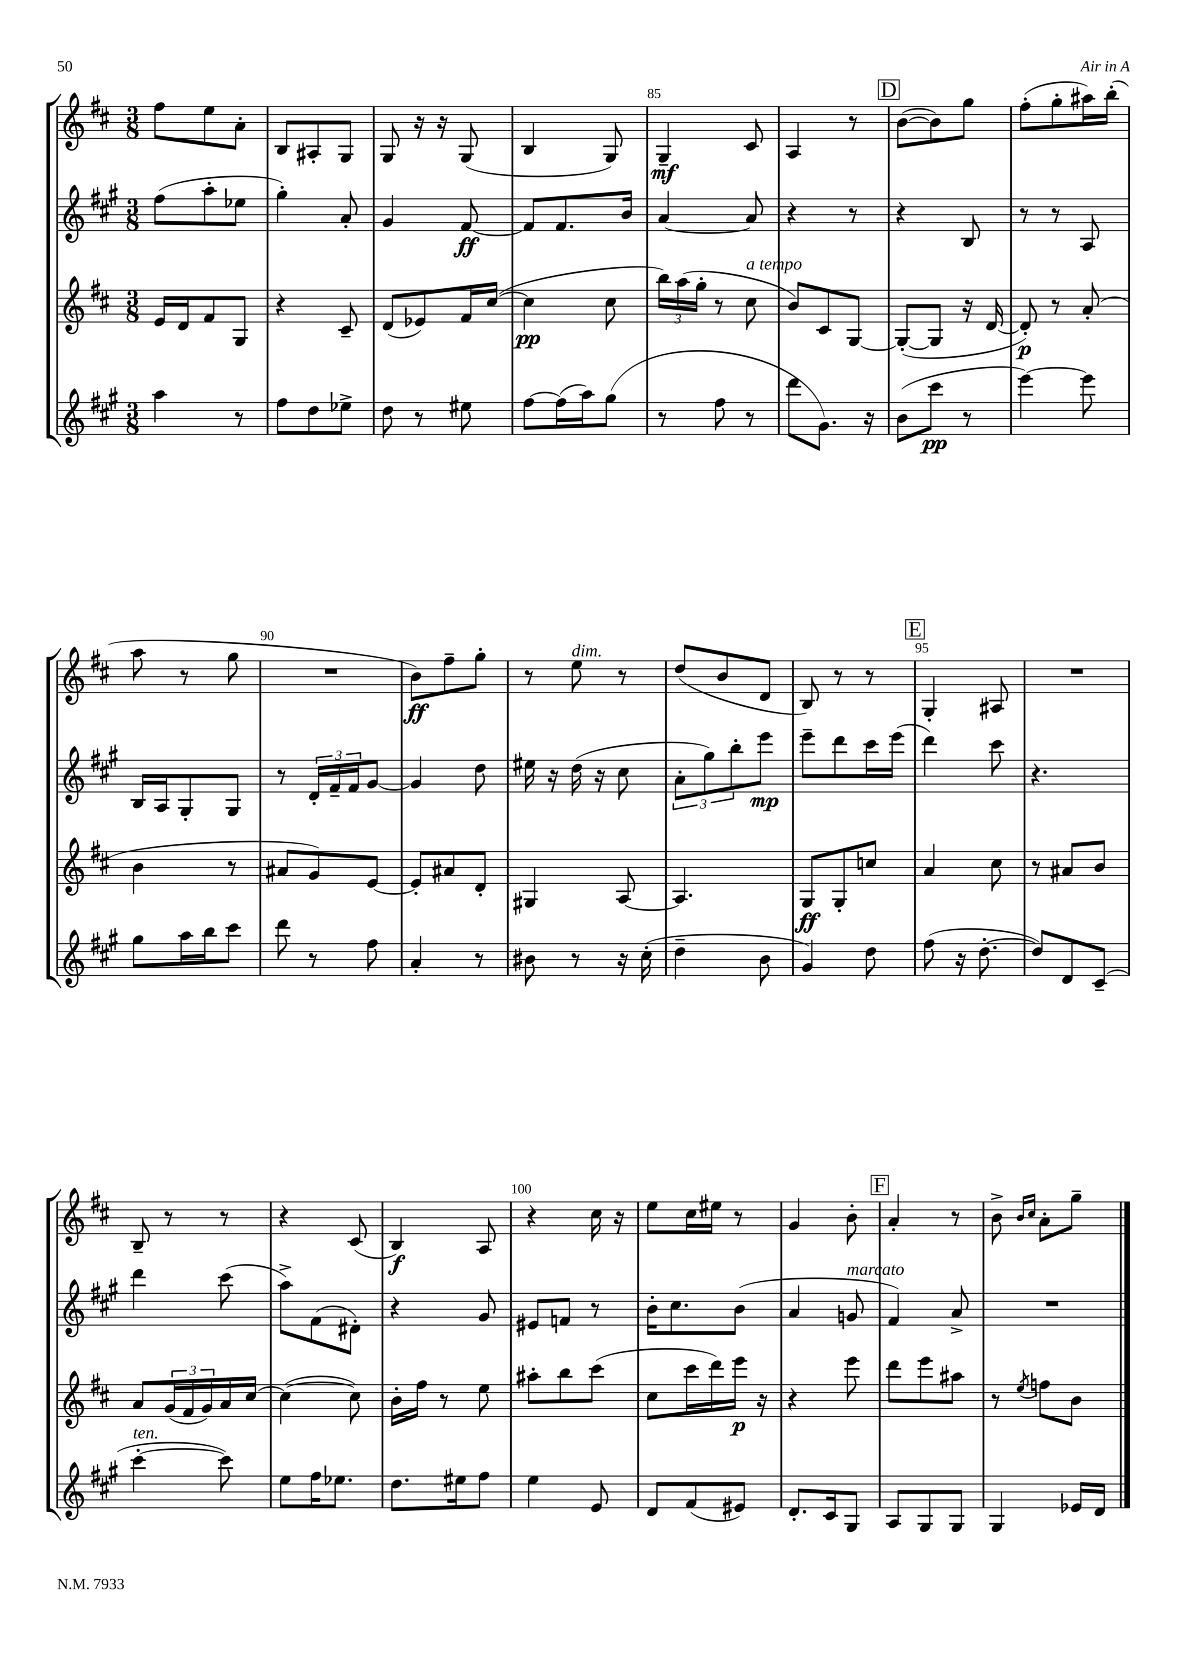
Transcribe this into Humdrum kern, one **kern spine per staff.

**kern	**dynam	**kern	**dynam	**kern	**dynam	**kern	**dynam
*part4	*part4	*part3	*part3	*part2	*part2	*part1	*part1
*staff4	*staff4	*staff3	*staff3	*staff2	*staff2	*staff1	*staff1
*clefG2	*	*clefG2	*	*clefG2	*	*clefG2	*
*k[f#c#g#]	*	*k[f#c#]	*	*k[f#c#g#]	*	*k[f#c#]	*
*M3/8	*	*M3/8	*	*M3/8	*	*M3/8	*
=81	=81	=81	=81	=81	=81	=81	=81
4aa\	.	16e/LL	.	(8ff#\L	.	8ff#\L	.
.	.	16d/J	.	.	.	.	.
.	.	8f#/	.	8aa'\	.	8ee\	.
8r	.	8G/J	.	8ee-X\J	.	8a'\J	.
=82	=82	=82	=82	=82	=82	=82	=82
8ff#\L	.	4r	.	4gg#'\)	.	8B/L	.
8dd\	.	.	.	.	.	8A#X'/	.
8ee-X^\J	.	8c#~/	.	8a'/	.	8G/J	.
=83	=83	=83	=83	=83	=83	=83	=83
8dd\	.	(8d/L	.	4g#/	.	8G/	.
8r	.	8e-X/)	.	.	.	16r	.
.	.	.	.	.	.	16r	.
8ee#X\	.	16f#/L	.	[8f#/	ff	(8G/	.
.	.	([16cc#/JJ	.	.	.	.	.
=84	=84	=84	=84	=84	=84	=84	=84
[8ff#\L	.	4cc#\]	pp	8f#/L]	.	4B/	.
(16ff#\L]	.	.	.	8.f#/	.	.	.
16aa\J)	.	.	.	.	.	.	.
(8gg#\J	.	8cc#\	.	.	.	8G/)	.
.	.	.	.	16b/Jk	.	.	.
=85	=85	=85	=85	=85	=85	=85	=85
8r	.	24bb\LL)	.	[4a/	.	4G~/	mf
.	.	(24aa\	.	.	.	.	.
.	.	24gg'\JJ	.	.	.	.	.
8ff#\	.	8r	.	.	.	.	.
!	!	!LO:TX:a:i:t=a tempo	!	!	!	!	!
8r	.	8cc#\	.	8a/]	.	8c#/	.
=86	=86	=86	=86	=86	=86	=86	=86
8ddd\L	.	8b/L)	.	4r	.	4A/	.
8.g#\J)	.	8c#/	.	.	.	.	.
.	.	[8G/J	.	8r	.	8r	.
16r	.	.	.	.	.	.	.
!!LO:REH:place=s1:t=D
=87	=87	=87	=87	=87	=87	=87	=87
(8b\L	.	(8G'/L_	.	4r	.	([8b\L	.
8ccc#\J	pp	8G/J]	.	.	.	8b\])	.
8r	.	16r	.	8B/	.	8gg\J	.
.	.	[16d/	.	.	.	.	.
=88	=88	=88	=88	=88	=88	=88	=88
[4eee\)	.	8d'/])	p	8r	.	(8ff#'\L	.
.	.	8r	.	8r	.	8gg'\	.
8eee\]	.	(8a'/	.	8A/	.	16aa#X\L)	.
.	.	.	.	.	.	(16bb'\JJ	.
!!LO:LB:g=z
=89	=89	=89	=89	=89	=89	=89	=89
8gg#\L	.	4b\	.	16B/LL	.	8aa\	.
.	.	.	.	16A/J	.	.	.
16aa\L	.	.	.	8G#'/	.	8r	.
16bb\J	.	.	.	.	.	.	.
8ccc#\J	.	8r	.	8G#/J	.	8gg\	.
=90	=90	=90	=90	=90	=90	=90	=90
8ddd\	.	8a#X/L	.	8r	.	4.r	.
8r	.	8g/)	.	24d'/LL	.	.	.
.	.	.	.	24f#~/	.	.	.
.	.	.	.	24f#/J	.	.	.
8ff#\	.	[8e/J	.	[8g#/J	.	.	.
=91	=91	=91	=91	=91	=91	=91	=91
4a'/	.	8e'/L]	.	4g#/]	.	8b\L)	ff
.	.	8a#X/	.	.	.	8ff#~\	.
8r	.	8d'/J	.	8dd\	.	8gg'\J	.
=92	=92	=92	=92	=92	=92	=92	=92
8b#X\	.	4G#X/	.	16ee#X\	.	8r	.
.	.	.	.	16r	.	.	.
!	!	!	!	!	!	!LO:TX:a:i:t=dim.	!
8r	.	.	.	(16dd\	.	8ee\	.
.	.	.	.	16r	.	.	.
16r	.	[8A/	.	8cc#\	.	8r	.
(16cc#'\	.	.	.	.	.	.	.
=93	=93	=93	=93	=93	=93	=93	=93
4dd~\	.	4.A/]	.	12a'\L	.	(8dd/L	.
.	.	.	.	12gg#\)	.	.	.
.	.	.	.	.	.	8b/	.
.	.	.	.	12bb'\	.	.	.
8b\	.	.	.	8eee\J	mp	8d/J	.
=94	=94	=94	=94	=94	=94	=94	=94
4g#/)	.	8G/L	ff	8eee~\L	.	8B/)	.
.	.	8G'/	.	8ddd\	.	8r	.
8dd\	.	8ccn/J	.	16ccc#\L	.	8r	.
.	.	.	.	(16eee\JJ	.	.	.
!!LO:REH:place=s1:t=E
=95	=95	=95	=95	=95	=95	=95	=95
(8ff#\	.	4a/	.	4ddd\)	.	4G'/	.
16r	.	.	.	.	.	.	.
[8.dd'\	.	.	.	.	.	.	.
.	.	8cc#\	.	8ccc#\	.	8A#X/	.
=96	=96	=96	=96	=96	=96	=96	=96
8dd/L])	.	8r	.	4.r	.	4.r	.
8d/	.	8a#X/L	.	.	.	.	.
(8c#~/J	.	8b/J	.	.	.	.	.
!!LO:LB:g=z
=97	=97	=97	=97	=97	=97	=97	=97
!LO:TX:a:i:t=ten.	!	!	!	!	!	!	!
[4ccc#'\	.	8a/L	.	4ddd\	.	8B~/	.
.	.	(24g/L	.	.	.	8r	.
.	.	24f#/	.	.	.	.	.
.	.	24g/)	.	.	.	.	.
8ccc#\])	.	16a/	.	(8ccc#\	.	8r	.
.	.	[16cc#/JJ	.	.	.	.	.
=98	=98	=98	=98	=98	=98	=98	=98
8ee\L	.	(4cc#\_	.	8aa^\L)	.	4r	.
16ff#\K	.	.	.	(8f#\	.	.	.
8.ee-X\J	.	.	.	.	.	.	.
.	.	8cc#\])	.	8d#X'\J)	.	(8c#/	.
=99	=99	=99	=99	=99	=99	=99	=99
8.dd\L	.	16b'\LL	.	4r	.	4B/)	f
.	.	16ff#\JJ	.	.	.	.	.
.	.	8r	.	.	.	.	.
16ee#X\k	.	.	.	.	.	.	.
8ff#\J	.	8ee\	.	8g#/	.	8A/	.
=100	=100	=100	=100	=100	=100	=100	=100
4ee\	.	8aa#X'\L	.	8e#X/L	.	4r	.
.	.	8bb\	.	8fn/J	.	.	.
8e/	.	(8ccc#\J	.	8r	.	16cc#\	.
.	.	.	.	.	.	16r	.
=101	=101	=101	=101	=101	=101	=101	=101
8d/L	.	8cc#\L	.	16b'\KL	.	8ee\L	.
.	.	.	.	8.cc#\	.	.	.
(8f#/	.	16ccc#\L	.	.	.	16cc#\L	.
.	.	16ddd\)	.	.	.	16ee#X\JJ	.
8e#X/J)	.	16eee\JJ	p	(8b\J	.	8r	.
.	.	16r	.	.	.	.	.
=102	=102	=102	=102	=102	=102	=102	=102
8.d'/L	.	4r	.	4a/	.	4g/	.
16c#/k	.	.	.	.	.	.	.
!	!	!	!	!LO:TX:a:i:t=marcato	!	!	!
8G#/J	.	8eee\	.	8gn/	.	8b'\	.
!!LO:REH:place=s1:t=F
=103	=103	=103	=103	=103	=103	=103	=103
8A/L	.	8ddd\L	.	4f#/)	.	4a'/	.
8G#/	.	8eee\	.	.	.	.	.
8G#/J	.	8aa#X\J	.	8a^/	.	8r	.
=104	=104	=104	=104	=104	=104	=104	=104
4G#/	.	8r	.	4.r	.	8b^\	.
.	.	.	.	.	.	16qqb/LL	.
.	.	8qee/	.	.	.	16qqcc#/JJ	.
.	.	8ffn\L	.	.	.	8a'\L	.
16e-X/LL	.	8b\J	.	.	.	8gg~\J	.
16d/JJ	.	.	.	.	.	.	.
==	==	==	==	==	==	==	==
*-	*-	*-	*-	*-	*-	*-	*-
